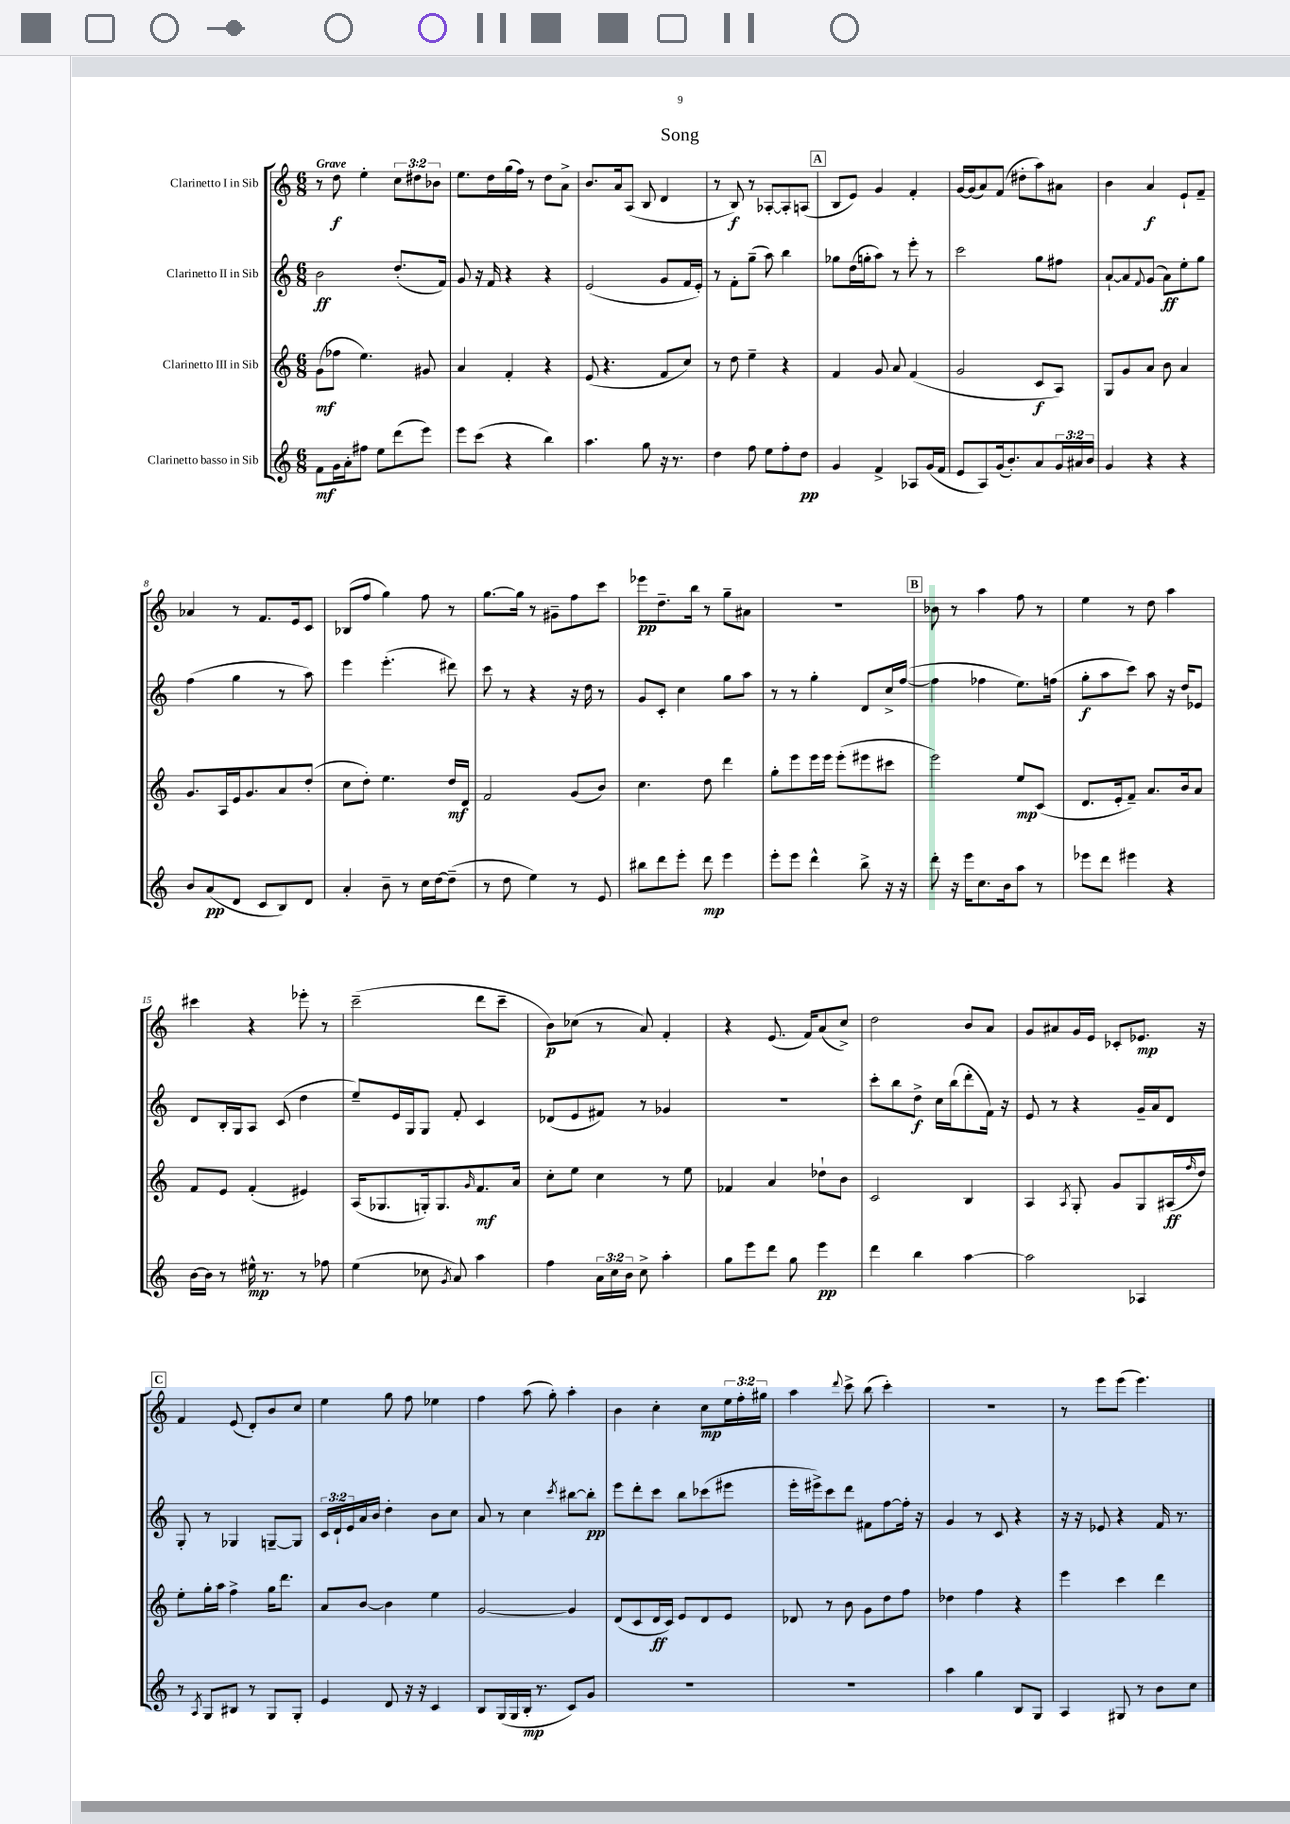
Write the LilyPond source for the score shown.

\header { title = "Song" }
<<
\new StaffGroup <<
\new Staff = "s0" \with { instrumentName = "Clarinetto I in Sib" } {
    \clef treble \key c \major \numericTimeSignature \time 6/8 \override Staff.TupletNumber.text = #tuplet-number::calc-fraction-text \tempo "Grave"
    r8 d''8\f e''4-. \tuplet 3/2 { c''8 dis''8 bes'8 } |
    e''8. d''16 g''16( f''16) r8 d''8 a'8-> |
    b'8. a'16 a8( b8 d'4 |
    r8 b8\f) r8 aes8~-. aes8-. a8( |
    \mark \markup { \box "A" } b8 e'8) g'4 f'4-. |
    g'16~ g'16( a'8) f'8( dis''8-. a''8) ais'8 |
    b'4 a'4\f e'8-! f'8-- |
    aes'4 r8 f'8. e'16 c'8 |
    bes8( f''8 g''4) f''8 r8 |
    g''8.~ g''16 r8 gis'8-- f''8 c'''8 |
    ees'''8\pp d''8.-- b''16 r8 g''8-- ais'8 |
    R2. |
    \mark \markup { \box "B" } bes'8 r8 a''4 f''8 r8 |
    e''4 r8 d''8 a''4 |
    cis'''4 r4 ees'''8-. r8 |
    c'''2--( d'''8 c'''8-- |
    b'8\p) ces''8( r8 a'8) f'4-. |
    r4 e'8.( f'16) a'8( c''8->) |
    d''2 b'8 a'8 |
    g'8 ais'8 g'16 e'16 ces'8-. ees'8.\mp r16 |
    \mark \markup { \box "C" } f'4 e'8( d'8-.) b'8 c''8 |
    e''4 g''8 f''8 ees''4 |
    f''4 a''8( g''8-.) a''4-. |
    b'4 c''4-. c''8\mp \tuplet 3/2 { e''16 f''16-. gis''16 } |
    a''4 \appoggiatura { d'''8 } c'''8-> b''8( c'''4-.) |
    R2. |
    r8 e'''8 e'''8( e'''4.) \bar "|." |
}
\new Staff = "s1" \with { instrumentName = "Clarinetto II in Sib" } {
    \clef treble \key c \major \numericTimeSignature \time 6/8 \override Staff.TupletNumber.text = #tuplet-number::calc-fraction-text
    b'2\ff d''8.-.( f'16) |
    g'8 r16 f'16 r4 r4 |
    e'2( g'8 f'16 e'16-.) |
    r8 f'8-. g''8--( a''8) b''4 |
    \mark \markup { \box "A" } ges''8 d''16( g''16-. a''8) r8 e'''8-. r8 |
    c'''2 g''8 fis''8 |
    a'8~-! a'8 \appoggiatura { f'8 } g'8( a'8\ff) e''8-. g''8 |
    f''4( g''4 r8 a''8) |
    e'''4 e'''4.-.( dis'''8) |
    c'''8 r8 r4 r16 d''16 r8 |
    g'8 c'8-. c''4 g''8 a''8 |
    r8 r8 g''4-. d'8 c''16-> f''16~( |
    \mark \markup { \box "B" } f''4 fes''4 e''8.) f''16( |
    g''8-.\f a''8 c'''8) a''8 r16 d''16 ees'8 |
    d'8 b16-. g16 a8 c'8( d''4 |
    e''8--) e'16 g16 g8 f'8-. c'4 |
    des'8( e'8 fis'8) r8 ges'4 |
    R2. |
    c'''8-. b''8 d''8->\f c''16 b''16( d'''8-. f'16) r16 |
    e'8 r8 r4 g'16-- a'16 d'8 |
    \mark \markup { \box "C" } g8-. r8 ges4 g8~-- g8 |
    \tuplet 3/2 { c'16 d'16-! e'16 } a'16 b'16 d''4-. b'8 c''8 |
    a'8 r8 c''4 \acciaccatura { c'''8 } bis''8~ bis''8-.\pp |
    e'''8 d'''8-. c'''8 b''8 ces'''8( eis'''8 |
    e'''16-. eis'''16->) c'''8 d'''8 fis'8 f''8~ f''16-. r16 |
    g'4 r8 c'8 r4 |
    r16 r16 ees'8 r4 f'16 r8. \bar "|." |
}
\new Staff = "s2" \with { instrumentName = "Clarinetto III in Sib" } {
    \clef treble \key c \major \numericTimeSignature \time 6/8
    g'8\mf( fes''8 e''4.) gis'8 |
    a'4 f'4-. r4 |
    e'8( r4. f'8 c''8) |
    r8 d''8 e''4-- r4 |
    \mark \markup { \box "A" } f'4 g'8 a'8 f'4( |
    g'2 c'8\f a8) |
    g8 g'8 a'8 b'8 a'4 |
    g'8. a16 e'16 g'8. a'8 d''8-.( |
    c''8 d''8-.) e''4. d''16\mf d'16 |
    f'2 g'8( b'8) |
    c''4. d''8 d'''4 |
    g''8-. e'''8 e'''16 e'''16 e'''8-.( eis'''8 cis'''8 |
    \mark \markup { \box "B" } e'''2) e''8\mp c'8( |
    d'8. e'16-. f'8--) a'8. b'16 a'8 |
    f'8 e'8 f'4-.( eis'4) |
    a16( ges8. g16-.) g8. \grace { g'16 } f'8.\mf a'16 |
    c''8-. e''8 c''4 r8 e''8 |
    fes'4 a'4 des''8-! b'8 |
    c'2 b4 |
    a4 \acciaccatura { a8 } g8-. g'8 g8 ais16\ff( \grace { f''16 } d''16) |
    \mark \markup { \box "C" } e''8-. g''16-. a''16 f''4-> g''16 d'''8. |
    a'8 b'8~ b'4 e''4 |
    g'2~ g'4 |
    d'8( c'8 d'16\ff c'16) e'8 d'8 e'8 |
    des'8 r8 b'8 g'8 d''8 f''8 |
    des''4 f''4 r4 |
    e'''4 c'''4 d'''4 \bar "|." |
}
\new Staff = "s3" \with { instrumentName = "Clarinetto basso in Sib" } {
    \clef treble \key c \major \numericTimeSignature \time 6/8 \override Staff.TupletNumber.text = #tuplet-number::calc-fraction-text
    f'8\mf g'16 a'16-. fis''8 e''8 d'''8( e'''8) |
    e'''8 c'''8( r4 b''4) |
    a''4. g''8 r16 r8. |
    d''4 f''8 e''8 f''8-. d''8\pp |
    \mark \markup { \box "A" } g'4 f'4-> aes8 g'16( f'16 |
    e'8 a8) g'16( b'8.-.) a'8 \tuplet 3/2 { g'16 ais'16 b'16 } |
    g'4 r4 r4 |
    b'8 a'8\pp( d'8 c'8 b8) d'8 |
    a'4-. b'8-- r8 c''16 d''16~ d''8--( |
    r8 d''8 e''4) r8 e'8 |
    bis''8 d'''8 e'''8-. d'''8\mp e'''4 |
    e'''8-. e'''8 d'''4-^ b''8-> r16 r16 |
    \mark \markup { \box "B" } d'''8-. r16 e'''16 c''8. b'16 a''8 r8 |
    ees'''8 d'''8 eis'''4 r4 |
    b'16~ b'16 r8 eis''16-^\mp r8. r8 fes''8 |
    e''4( ces''8 \acciaccatura { g'8 } a'8) a''4 |
    f''4 \tuplet 3/2 { a'16 c''16 b'16 } c''8-> a''4-. |
    g''8 e'''8 d'''8 g''8 e'''4\pp |
    d'''4 b''4 a''4~ |
    a''2 aes4 |
    \mark \markup { \box "C" } r8 \acciaccatura { a8 } g8 bis8 r8 g8 g8-. |
    e'4 d'8 r16 r16 c'4 |
    b8 g16( g16 b16-.\mp r8. c'8) g'8 |
    R2. |
    R2. |
    a''4 g''4 b8 g8 |
    a4 gis8 r8 b'8 c''8 \bar "|." |
}
>>
>>
